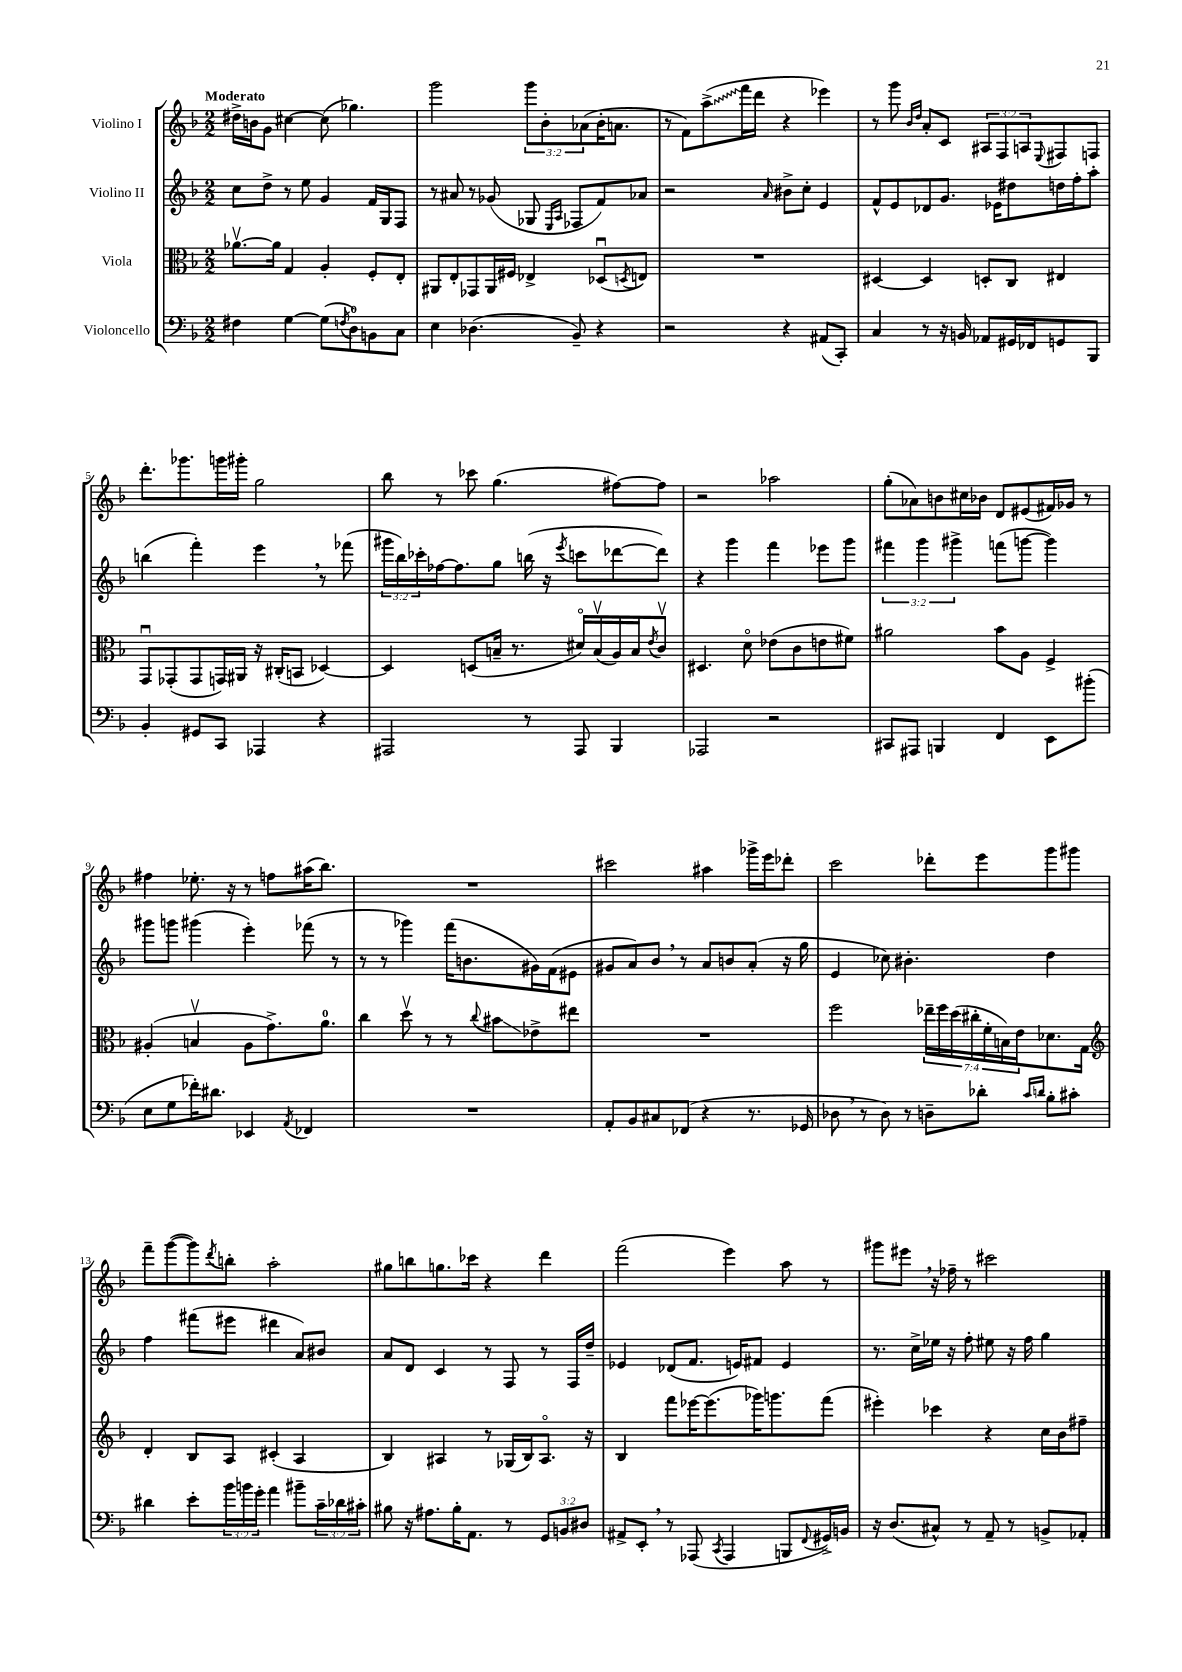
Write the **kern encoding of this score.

**kern	**kern	**kern	**kern
*staff4	*staff3	*staff2	*staff1
*clefF4	*clefC3	*clefG2	*clefG2
*k[b-]	*k[b-]	*k[b-]	*k[b-]
*M2/2	*M2/2	*M2/2	*M2/2
4F#	[8.a-v	8cc	16dd#^
.	.	.	16b
.	.	8dd^	8g
.	16a-]	.	.
[4G	4G	8r	[4cc#
.	.	8ee	.
(8G]	4A'	4g	(8cc#]
8qF	.	.	.
8D)	.	.	4.gg-)
8BB	8F'	16f	.
.	.	16G	.
8C	8E'	8F	.
=	=	=	=
4E	8AA#	8r	2ggg
.	8E'	8a#	.
(4.D-	8GG-	8r	.
.	16AA#	(8g-	.
.	16F#	.	.
.	4E-^	8G-	12ggg
.	.	.	12b-'
.	.	16qqE	.
.	.	16qqA	.
8BB-~)	.	8F-	.
.	.	.	(12a-
4r	(8D-u	8f)	16b-'
.	.	.	8.a
.	8qD	.	.
.	8E)	8a-	.
=	=	=	=
2r	1r	2r	8r
.	.	.	8f)
.	.	.	(8aa^
.	.	.	16fff
.	.	.	16ddd
.	.	16qqa	.
4r	.	8b#^	4r
.	.	8cc'	.
(8AA#	.	4e	4eee-)
8CC')	.	.	.
=	=	=	=
4C	[4D#	8f^^	8r
.	.	8e	8ggg
.	.	.	16qqb-
.	.	.	16qqdd
8r	4D#]	8d-	8a'
16r	.	8.g	8c
16BB	.	.	.
8AA-	8D'	.	12A#
.	.	16e-	.
.	.	.	12F
16GG#	8C	8dd#	.
.	.	.	12A
16FF-	.	.	.
.	.	.	8qqE
8GG	4E#	16dd	8F#
.	.	16ff'	.
8BBB-	.	8aa'	8F
=	=	=	=
4BB-'	8GGu	(4bb	8.ddd'
.	(8GG-'	.	.
.	.	.	8.ggg-
8GG#	8GG-	4fff')	.
8CC	16GG)	.	16ggg
.	16AA#	.	16ggg#'
4AAA-	16r	4eee	2gg
.	(16C#'	.	.
.	8BB	.	.
4r	[4D-)	8r	.
.	.	(8fff-	.
=	=	=	=
2AAA#	4D-]	24ggg#	8bb-
.	.	24bb-)	.
.	.	24ccc-'	.
.	.	[16ff-	8r
.	.	8.ff-]	.
.	(8D	.	8ccc-
.	16B~	8gg	(4.gg
.	8.r	.	.
8r	.	(16bb	.
.	.	16r	.
.	.	8qeee	.
8AAA#	16d#o)	8ccc	.
.	(16Bv	.	.
4BBB-	16A)	[8ddd-	[8ff#)
.	16B	.	.
.	8qe	.	.
.	8cv	8ddd-])	8ff#]
=	=	=	=
2AAA-	4.D#	4r	2r
.	.	4ggg	.
.	8do	.	.
2r	(8e-	4fff	2aa-
.	8c	.	.
.	8e	8eee-	.
.	8f#)	8ggg	.
=	=	=	=
8CC#	2a#	6fff#	(8gg'
8AAA#	.	.	8a-)
.	.	6ggg	.
4BBB	.	.	8b
.	.	6ggg#^	.
.	.	.	16cc#
.	.	.	16b-
4FF	8b-	(8fff	8d
.	8A	[8ggg	(8e#
8EE	4F^	4ggg])	16f#)
.	.	.	16g-
(8b#'	.	.	8r
=	=	=	=
8E	(4A#'	8ggg#	4ff#
8G	.	8ggg	.
16f-')	4Bv	(4ggg#	8.ee-'
8.d#	.	.	.
.	.	.	16r
4EE-	8A#	4eee')	8r
.	8.g^)	.	8ff
8qAA	.	.	.
4FF-	.	(8fff-	(16aa#
.	8.a	.	8.bb-)
.	.	8r	.
=	=	=	=
1r	4cc	8r	1r
.	.	8r	.
.	8ddv	4ggg-)	.
.	8r	.	.
.	8r	(16fff	.
.	.	8.b	.
.	8qqcc	.	.
.	8b#	.	.
.	8e-^	16g#)	.
.	.	(16f	.
.	8ee#	8e#	.
=	=	=	=
8AA'	1r	8g#	2ccc#
8BB-	.	8a)	.
8C#	.	8b-	.
(8FF-	.	8r	.
4r	.	8a	4aa#
.	.	8b	.
8.r	.	(8a'	16ggg-^
.	.	.	16eee
.	.	16r	8ddd-'
16GG-	.	16gg	.
=	=	=	=
8D-	2ff	4e	2ccc
8r	.	.	.
8D-)	.	8cc-)	.
8r	.	4.b#'	.
8D~	28ee-~	.	8ddd-'
.	28ff	.	.
.	(28dd	.	.
.	28cc#'	.	.
8d-'	.	.	8eee
.	28f'	.	.
.	28B)	.	.
.	28e	.	.
16qqc	.	.	.
16qqd	.	.	.
8B-'	8.d-	4dd	8ggg
8c#'	.	.	8ggg#
.	16G	.	.
=	=	=	=
*	*clefG2	*	*
4d#	4d'	4ff	8fff~
.	.	.	([8ggg
8e'	8B-	(8fff#	8ggg])
.	.	.	8qddd
24b-	8A	8eee#	8bb'
24b	.	.	.
24g'	.	.	.
4a	(4c#'	4ddd#	2aa'
8b#~	4A	8a)	.
24c~	.	8b#	.
24d-	.	.	.
24c#'	.	.	.
=	=	=	=
8B#	4B-)	8a	8gg#
16r	.	8d	8bb
8.A#	.	.	.
.	4A#	4c	8.gg
16B#'	.	.	.
8.AA	.	.	16ccc-
.	8r	8r	4r
8r	(16G-	8F	.
.	16B-)	.	.
12GG	8.A#o	8r	4ddd
12BB	.	.	.
.	.	16F	.
12D#	.	.	.
.	16r	16dd~	.
=	=	=	=
8AA#^	4B-	4e-	(2fff
8EE'	.	.	.
8r	8fff	(8d-	.
(8AAA-	[16eee-	8.f	.
.	(8.eee-]	.	.
8qCC	.	.	.
4AAA-	.	.	4eee)
.	.	16e)	.
.	16ggg-)	8f#	.
.	8.ggg	.	.
8BBB	.	4e	8aa
8qqFF	.	.	.
16GG#^)	(8fff	.	8r
16BB	.	.	.
=	=	=	=
16r	4eee#')	8.r	8ggg#
(8.D	.	.	.
.	.	.	8eee#
.	.	16cc^	.
8C#^^)	4ccc-	16ee-	16r
.	.	16r	16ff-~
8r	.	8ff'	8r
8AA~	4r	8ee#	2ccc#
8r	.	16r	.
.	.	16ff	.
8BB^	16cc	4gg	.
.	16b-	.	.
8AA-'	8ff#~	.	.
==	==	==	==
*-	*-	*-	*-
